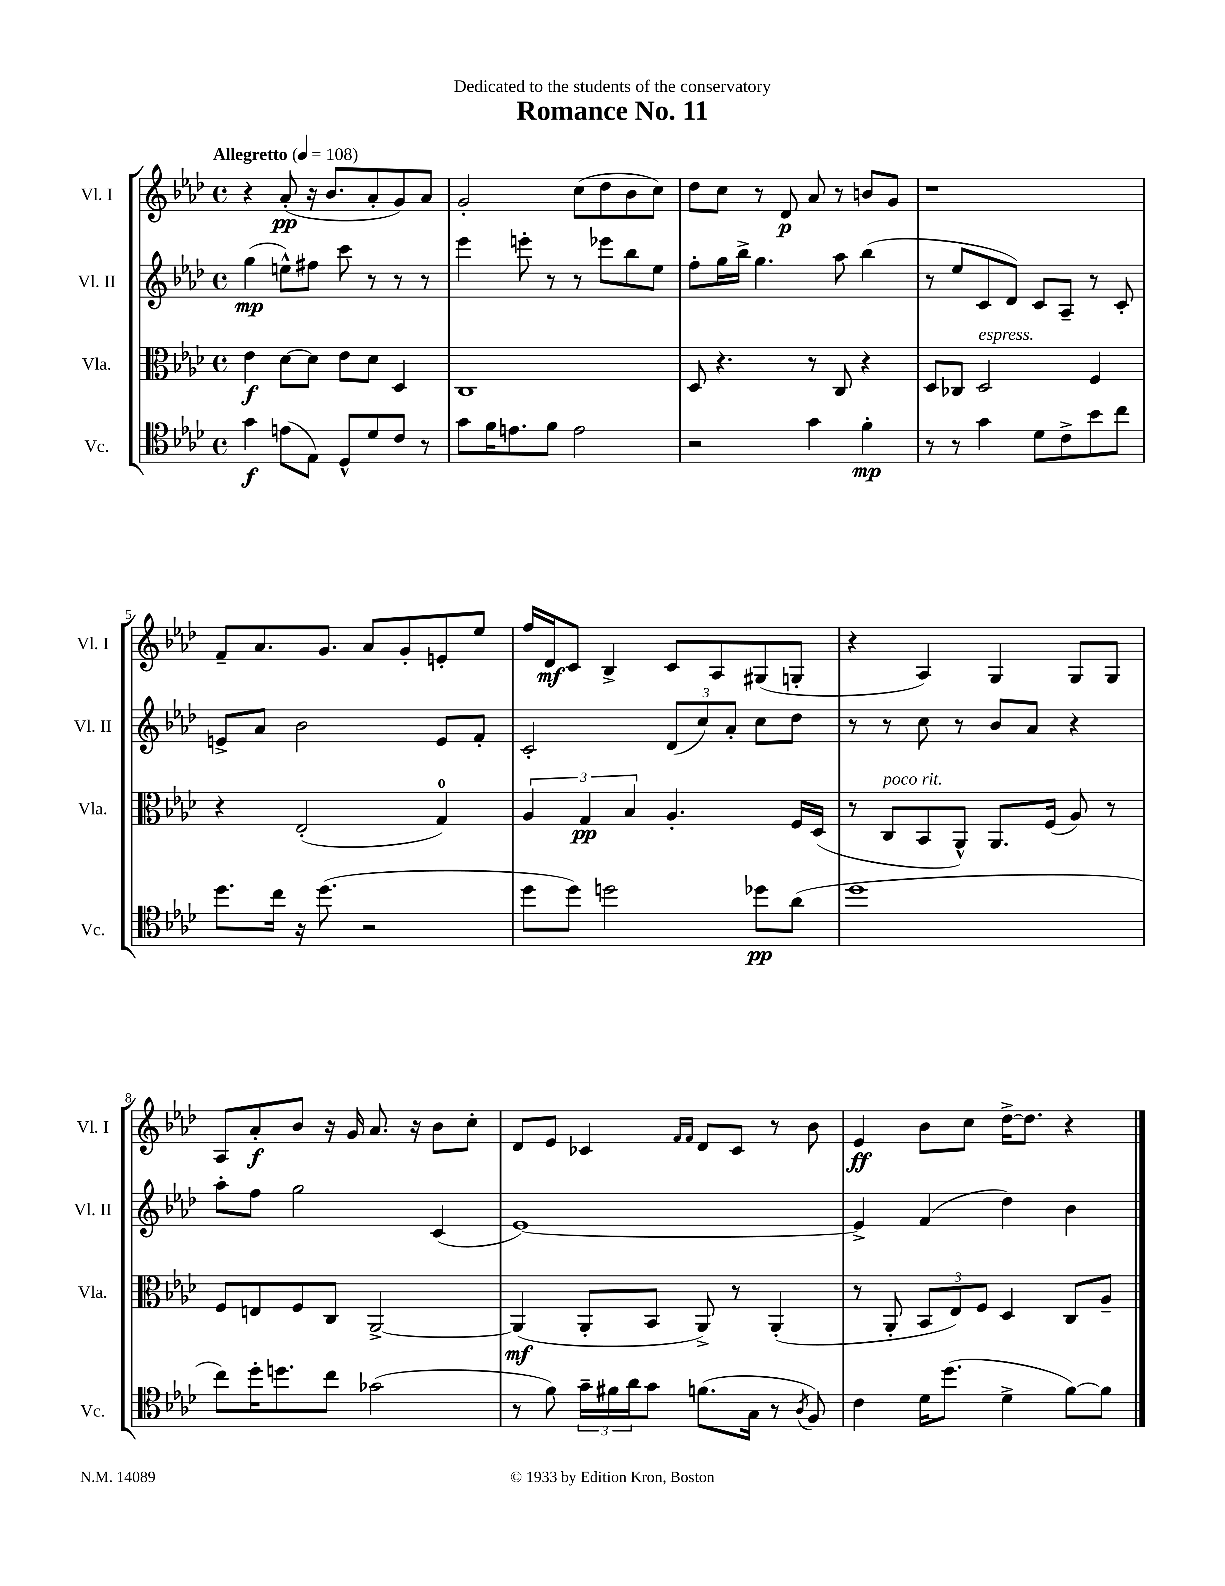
\header { title = "Romance No. 11" dedication = "Dedicated to the students of the conservatory" }
<<
\new StaffGroup <<
\new Staff = "s0" \with { instrumentName = "Vl. I" shortInstrumentName = "Vl. I" } {
    \clef treble \key aes \major \defaultTimeSignature \time 4/4 \tempo "Allegretto" 4 = 108
    r4 aes'8-.\pp( r16 bes'8. aes'8-. g'8) aes'8 |
    g'2-. c''8( des''8 bes'8 c''8) |
    des''8 c''8 r8 des'8\p aes'8 r8 b'8 g'8 |
    r1 |
    f'8-- aes'8. g'8. aes'8 g'8-. e'8-. ees''8 |
    f''16 des'16\mf c'8 bes4-> c'8 aes8 gis8( g8-. |
    r4 aes4) g4 g8 g8 |
    aes8 aes'8-.\f bes'8 r16 g'16 aes'8. r16 bes'8 c''8-. |
    des'8 ees'8 ces'4 \grace { f'16 f'16 } des'8 ces'8 r8 bes'8 |
    ees'4\ff bes'8 c''8 des''16~-> des''8. r4 \bar "|." |
}
\new Staff = "s1" \with { instrumentName = "Vl. II" shortInstrumentName = "Vl. II" } {
    \clef treble \key aes \major \defaultTimeSignature \time 4/4
    g''4\mp( e''8-^) fis''8 c'''8 r8 r8 r8 |
    ees'''4 e'''8-. r8 r8 ees'''8 bes''8 ees''8 |
    f''8-. g''16 bes''16-> g''4. aes''8 bes''4( |
    r8 ees''8 c'8 des'8) c'8 aes8-- r8 c'8-. |
    e'8-> aes'8 bes'2 e'8 f'8-. |
    c'2-. \tuplet 3/2 { des'8( c''8) aes'8-. } c''8 des''8 |
    r8 r8 c''8 r8 bes'8 aes'8 r4 |
    aes''8-. f''8 g''2 c'4( |
    ees'1~) |
    ees'4-> f'4( des''4) bes'4 \bar "|." |
}
\new Staff = "s2" \with { instrumentName = "Vla." shortInstrumentName = "Vla." } {
    \clef alto \key aes \major \defaultTimeSignature \time 4/4
    ees'4\f des'8~ des'8 ees'8 des'8 des4 |
    c1 |
    des8 r4. r8 c8 r4 |
    des8 ces8 des2^\markup { \italic "espress." } f4 |
    r4 ees2-.( g4-0) |
    \tuplet 3/2 { aes4 g4\pp bes4 } aes4.-. f16 des16( |
    r8 c8^\markup { \italic "poco rit." } bes,8 aes,8-^) aes,8. f16( aes8) r8 |
    f8 e8 f8 c8 aes,2~-> |
    aes,4\mf( aes,8-. bes,8 aes,8->) r8 aes,4-.( |
    r8 aes,8-. \tuplet 3/2 { bes,8 ees8) f8 } des4 c8 aes8-- \bar "|." |
}
\new Staff = "s3" \with { instrumentName = "Vc." shortInstrumentName = "Vc." } {
    \clef tenor \key aes \major \defaultTimeSignature \time 4/4
    g'4\f e'8( ees8) des8-^ des'8 c'8 r8 |
    g'8 f'16 e'8. f'8 e'2 |
    r2 g'4 f'4-.\mp |
    r8 r8 g'4 des'8 c'8-> bes'8 c''8 |
    des''8. c''16 r16 des''8.( r2 |
    des''8 des''8) d''2 des''8\pp aes'8( |
    des''1 |
    c''8) des''16-. d''8. c''8 ges'2( |
    r8 f'8) \tuplet 3/2 { g'16-- fis'16 aes'16 } g'8 f'8.( g16 r8 \acciaccatura { aes8 } f8) |
    c'4 des'16 des''8.( des'4-> f'8~) f'8 \bar "|." |
}
>>
>>
